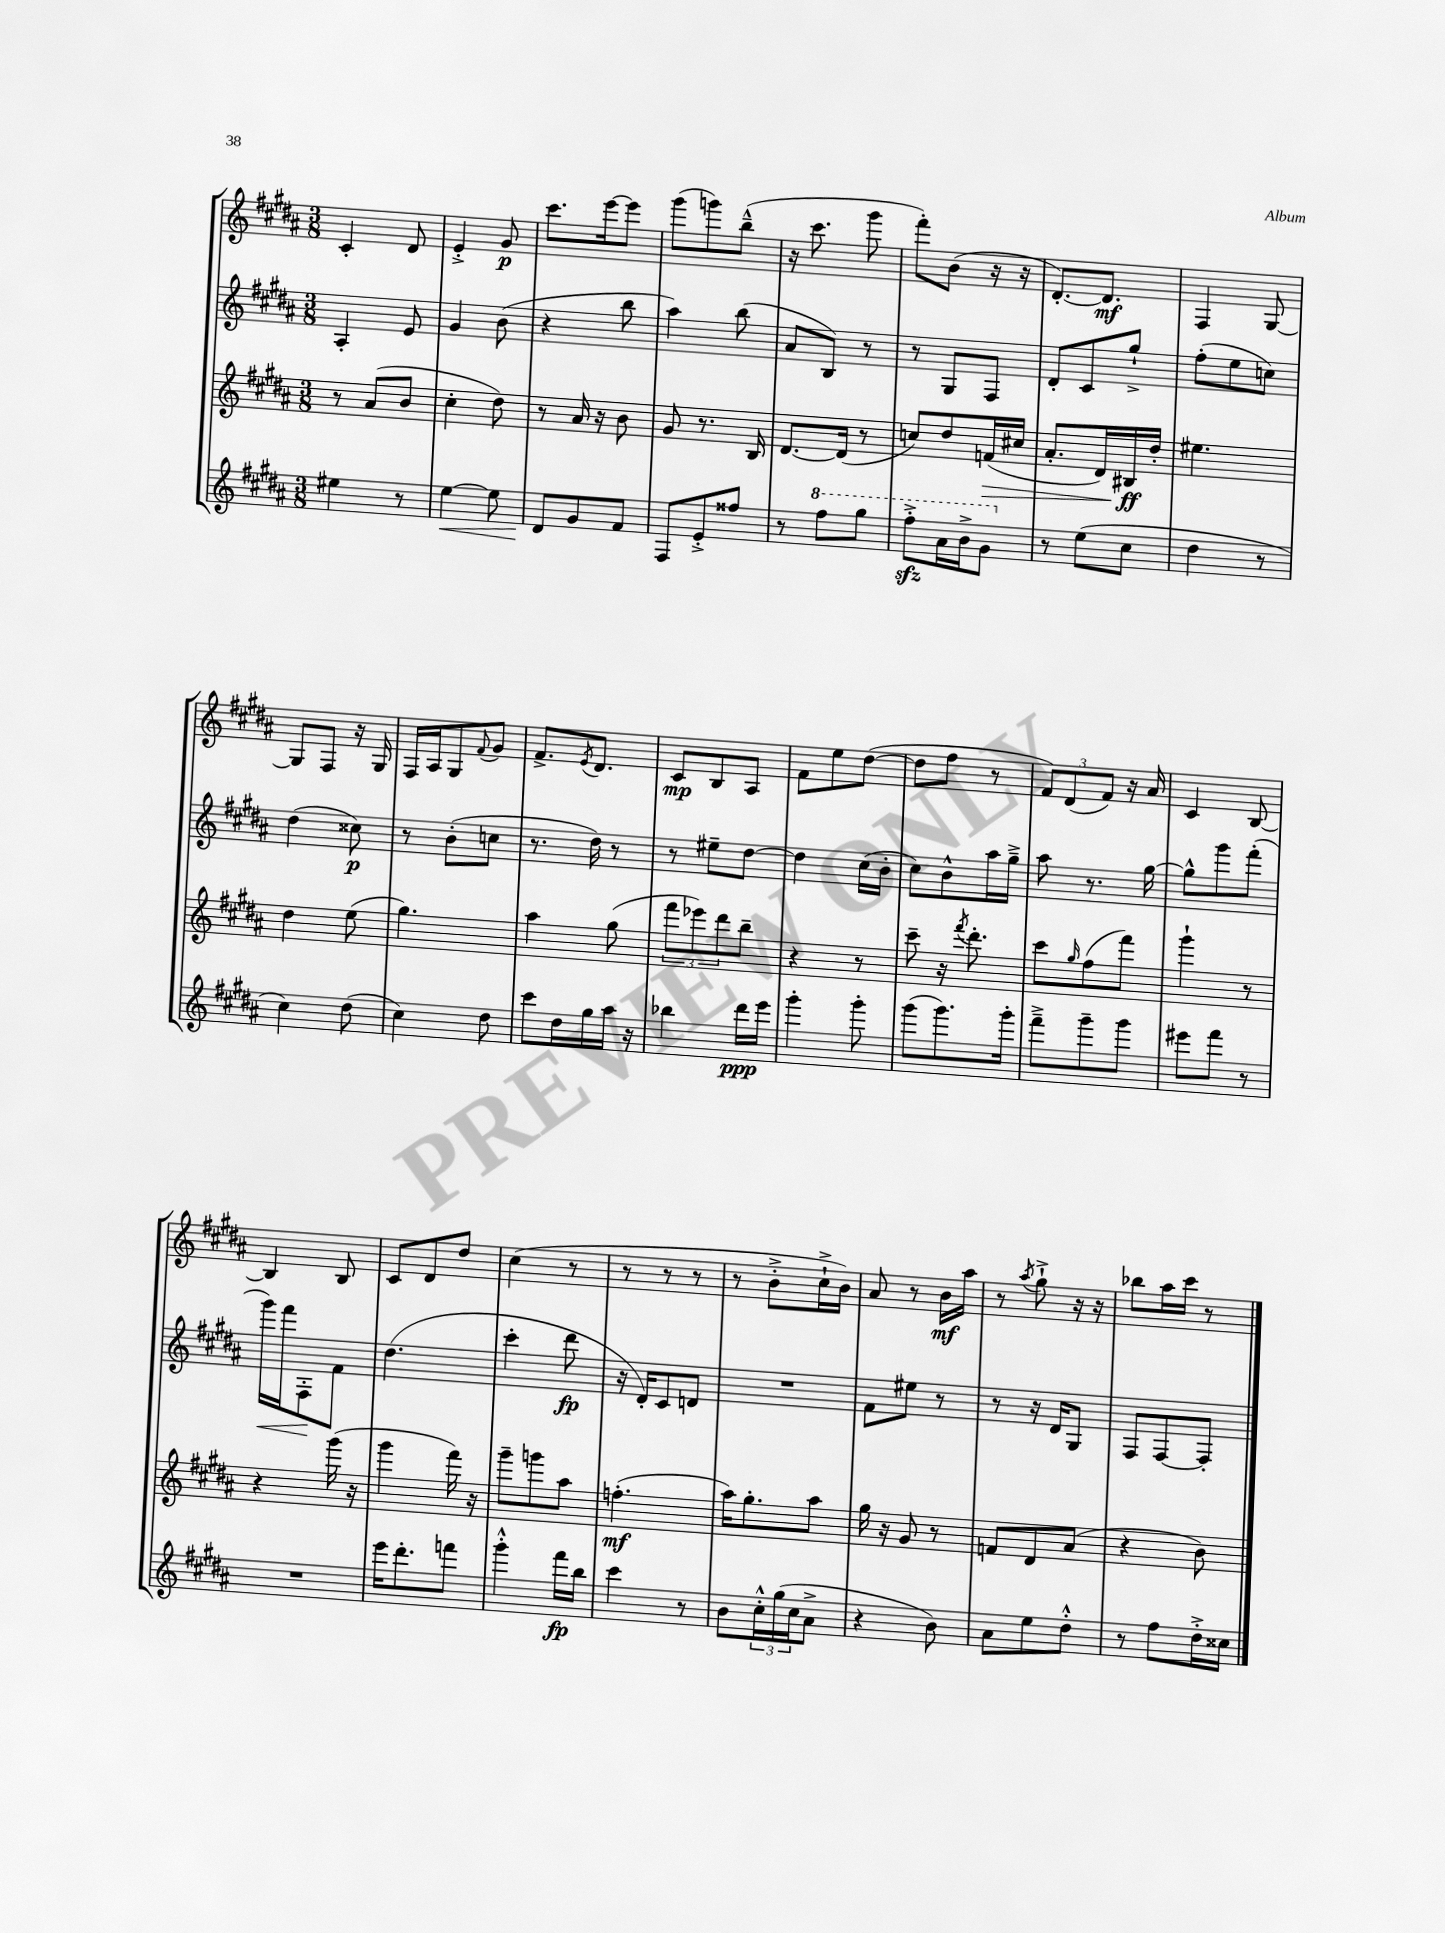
<<
\new StaffGroup <<
\new Staff = "s0" {
    \clef treble \key b \major \numericTimeSignature \time 3/8
    cis'4-. dis'8 |
    e'4-.-> gis'8\p |
    cis'''8. e'''16~ e'''8 |
    gis'''8( g'''8) b''8---^( |
    r16 cis'''8. gis'''8 |
    fis'''8-.) b'8( r16 r16 |
    dis'8.~-.) dis'8.\mf |
    fis4 gis8~ |
    gis8 fis8 r16 gis16 |
    fis16 ais16 gis8 \appoggiatura { fis'8 } gis'8 |
    fis'8.-> \acciaccatura { e'8 } dis'8. |
    cis'8\mp b8 ais8 |
    fis'8 e''8 dis''8~( |
    dis''8 fis''8 r8 |
    \tuplet 3/2 { fis'8) dis'8( fis'8) } r16 ais'16 |
    cis'4 b8~ |
    b4 b8 |
    cis'8 dis'8 dis''8 |
    cis''4( r8 |
    r8 r8 r8 |
    r8 b'8-.-> cis''16-!-> b'16) |
    ais'8 r8 b'16\mf ais''16 |
    r8 \acciaccatura { ais''8 } gis''8-!-> r16 r16 |
    bes''8 ais''16 cis'''16 r8 \bar "|." |
}
\new Staff = "s1" {
    \clef treble \key b \major \numericTimeSignature \time 3/8
    ais4-. e'8 |
    gis'4 b'8( |
    r4 b''8 |
    ais''4) b''8( |
    ais'8 b8) r8 |
    r8 gis8 fis8 |
    dis'8-. cis'8 gis''8-!-> |
    fis''8-.( e''8 c''8) |
    dis''4( cisis''8\p) |
    r8 b'8-.( c''8 |
    r8. dis''16) r8 |
    r8 eis''8-- dis''8~ |
    dis''4 cis''16( b'16-. |
    cis''8) b'8-^ ais''16 gis''16---> |
    ais''8 r8. gis''16~ |
    gis''8-^ gis'''8 fis'''8-.( |
    gis'''16\<) fis'''16 fis8-.\! fis'8 |
    dis''4.( |
    cis'''4-. dis'''8\fp |
    r16 dis'16-.) cis'8 d'8 |
    R4. |
    fis'8 eis''8 r8 |
    r8 r16 dis'16 gis8 |
    fis8 fis8~ fis8-. \bar "|." |
}
\new Staff = "s2" {
    \clef treble \key b \major \numericTimeSignature \time 3/8
    r8 ais'8( b'8 |
    cis''4-. dis''8) |
    r8 ais'16 r16 b'8 |
    gis'8 r8. b16 |
    dis'8.~ dis'16( r8 |
    c''8) dis''8 f'16\>( cis''16 |
    ais'8.-. dis'16) bis16\ff\! dis''16-. |
    eis''4. |
    dis''4 e''8( |
    gis''4.) |
    ais''4 gis''8( |
    \tuplet 3/2 { fis'''8 ees'''8) dis'''8 } b''8-- |
    r4 r8 |
    cis'''8-- r16 \acciaccatura { fis'''8 } dis'''8.-. |
    cis'''8 \grace { gis''16 } fis''8( fis'''8) |
    gis'''4-! r8 |
    r4 gis'''16( r16 |
    gis'''4 fis'''16) r16 |
    gis'''8-- g'''8 ais''8 |
    f''4.-.\mf( |
    ais''16) gis''8.-. ais''8 |
    gis''16 r16 gis'8 r8 |
    f'8 dis'8 ais'8( |
    r4 b'8) \bar "|." |
}
\new Staff = "s3" {
    \clef treble \key b \major \numericTimeSignature \time 3/8
    eis''4 r8 |
    e''4~\< e''8 |
    dis'8\! gis'8 fis'8 |
    fis8 e'8-.-> fisis''8 |
    r8 \ottava #1 fis'''8 gis'''8 |
    fis'''8-.->\sfz ais''16 b''16-> gis''8 \ottava #0 |
    r8 e''8( cis''8 |
    dis''4 r8 |
    cis''4) dis''8( |
    cis''4) dis''8 |
    cis'''8 dis''16 gis''16 ais''16 r16 |
    bes''4 dis'''16\ppp e'''16 |
    gis'''4-. gis'''8-. |
    gis'''8( gis'''8.) gis'''16-. |
    fis'''8---> gis'''8-- gis'''8 |
    eis'''8 fis'''8 r8 |
    R4. |
    e'''16 dis'''8.-. f'''8 |
    gis'''4-.-^ fis'''16\fp b''16 |
    cis'''4 r8 |
    b'8 \tuplet 3/2 { cis''16-.-^ gis''16( cis''16 } ais'8-> |
    r4 b'8) |
    ais'8 e''8 dis''8-.-^ |
    r8 fis''8 dis''16-.-> cisis''16 \bar "|." |
}
>>
>>
\layout { \context { \Score \remove "Bar_number_engraver" } }
